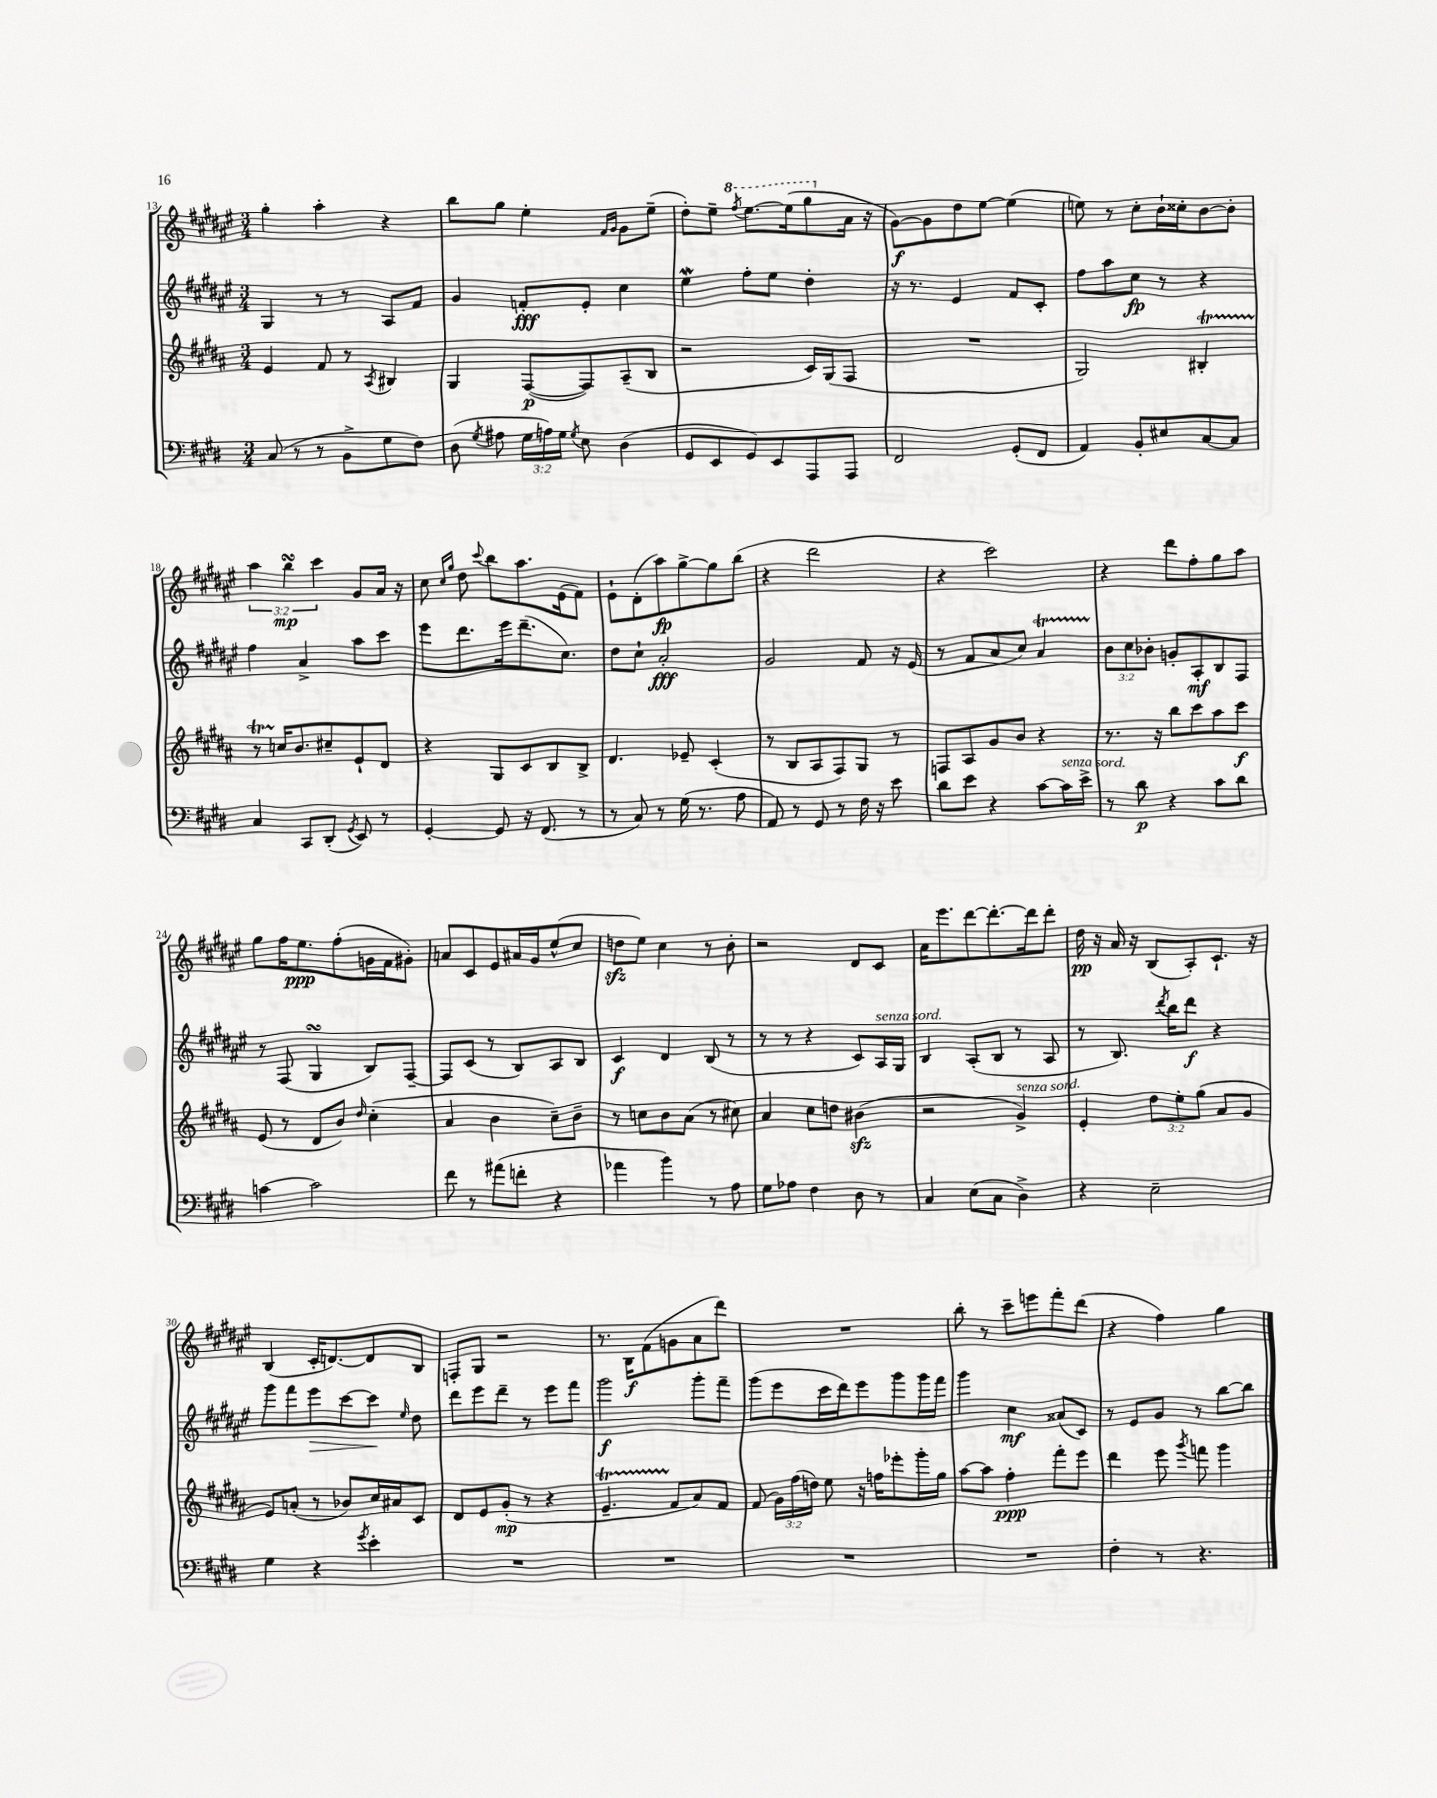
<<
\new StaffGroup <<
\new Staff = "s0" {
    \clef treble \key fis \major \numericTimeSignature \time 3/4 \override Staff.TupletNumber.text = #tuplet-number::calc-fraction-text
    \autoBeamOff gis''4-. ais''4-. r4 |
    b''8[ gis''8] eis''4-. \grace { fis'16[ gis'16] } gis'8[ eis''8]--( |
    dis''8[-.) eis''8]-- \ottava #1 \acciaccatura { fis'''8 } eis'''8.[~ eis'''16( gis'''8 \ottava #0 ais'16] r16 |
    gis'8[~\f) gis'8 dis''8 eis''8]~ eis''4( |
    e''8) r8 cis''8[-. b'16-! cisis''16-. b'8~ b'8]-. |
    \tuplet 3/2 { ais''4 b''4\turn\mp cis'''4 } gis'8[ ais'16] r16 |
    cis''8 \grace { cis''16[ gis''16] } dis''8 \appoggiatura { cis'''8 } b''8[ ais''8. eis'16( fis'8]) |
    eis'8[-! dis'8-.( ais''8\fp) gis''8~-> gis''8 b''8]( |
    r4 dis'''2 |
    r4 cis'''2) |
    r4 dis'''8[ fis''8-. gis''8 ais''8] |
    gis''8[ fis''16 eis''8.\ppp fis''8-.( g'16 fis'16 gis'8]-.) |
    a'8[ cis'8 eis'8 ais'16 gis'16 eis''8-^( cis''8] |
    d''8[\sfz eis''8]) cis''4 r8 b'8-. |
    r2 dis'8[ cis'8] |
    ais'16[ eis'''8. dis'''8~ dis'''8.~-. dis'''16 dis'''8]-. |
    dis''16\pp r16 ais'16 r16 b8[( ais8-.) cis'8.]-! r16 |
    b4( cis'16[-. d'8.~) d'8 b8] |
    f8[-. gis8] r2 |
    r8. b16[\f fis'8( g'8 ais'8 dis'''8]) |
    R2. |
    b''8-. r8 cis'''8[-- e'''8 fis'''8-. dis'''8]( |
    r4 fis''4) gis''4 \bar "|." |
}
\new Staff = "s1" {
    \clef treble \key fis \major \numericTimeSignature \time 3/4 \override Staff.TupletNumber.text = #tuplet-number::calc-fraction-text
    \autoBeamOff gis4 r8 r8 ais8[ fis'8] |
    gis'4 f'8[-.\fff eis'8]-. cis''4 |
    eis''4\mordent fis''8[-. eis''8] dis''4-. |
    r16 r8. eis'4 fis'8[ cis'8]-. |
    fis''8[ ais''8 cis''8]\fp r8 r4 |
    fis''4 ais'4-> ais''8[ cis'''8] |
    eis'''8[ dis'''8. eis'''16 dis'''8.--( cis''8.]) |
    dis''8[ cis''8]-! ais'2-.\fff |
    gis'2 fis'8 r16 eis'16( |
    r8 fis'8[ ais'8 cis''8]) ais'4\startTrillSpan |
    \tuplet 3/2 { b'8[\stopTrillSpan cis''8 bes'8]-. } g'8[-. ais8-.\mf b8 fis8] |
    r8 fis8( gis4\turn b8[) fis8]~-- |
    fis8[ cis'8]( r8 b8[) ais8 b8] |
    cis'4\f dis'4 b8( r8 |
    r8 r8 r4 cis'8[) ais16^\markup { \italic "senza sord." } gis16] |
    b4 ais8[-.( b8] r8 ais8 |
    r8 b8.) \acciaccatura { dis'''8 } b''16[ dis'''8]\f r4 |
    gis'''8[ fis'''8 eis'''8\> cis'''8~ cis'''8]\! \grace { eis''16 } dis''8 |
    dis'''8[ eis'''8 dis'''8]-- r8 eis'''8[ fis'''8] |
    gis'''2\f gis'''8[-. fis'''8]-- |
    gis'''8[( eis'''8 cis'''16 dis'''16) eis'''8 gis'''8 gis'''16 fis'''16] |
    gis'''4 cis''4\mf aisis'8[( cis'8]) |
    r8 eis'8[ gis'8] r8 b''8[~ b''8] \bar "|." |
}
\new Staff = "s2" {
    \clef treble \key b \major \numericTimeSignature \time 3/4 \override Staff.TupletNumber.text = #tuplet-number::calc-fraction-text
    \autoBeamOff e'4 fis'8 r8 \acciaccatura { ais8 } bis4 |
    gis4 fis8[~\p( fis8) ais8--( b8] |
    r2 cis'16[) gis16( fis8] |
    R2. |
    gis2) bis4-.\startTrillSpan |
    r8 c''16[\stopTrillSpan b'8. cis''8-- e'8-! dis'8] |
    r4 gis8[ cis'8 b8 b8]-> |
    dis'4. ees'8-- cis'4-.( |
    r8 b8[ ais8 fis8) gis8] r8 |
    f8[ ais8 gis'8 b'8] r4 |
    r8. r16 b''8[ cis'''8 ais''8 cis'''8]\f |
    e'8( r8 dis'8[ b'8]) \grace { dis''16 } cis''4-.( |
    ais'4 b'4 cis''8[--) b'8]-- |
    r8 c''8[ b'8 ais'8]( r8 cis''8) |
    ais'4 cis''8[ d''8] bis'4\sfz( |
    r2 gis'4->^\markup { \italic "senza sord." }) |
    e'4-. \tuplet 3/2 { dis''8[ e''8-. gis''8]( } ais'8[ gis'8] |
    e'8[) a'8]-.( r8 bes'8[) cis''16 ais'16 cis'8] |
    dis'8[ e'8 gis'8]-.\mp( r8 r4 |
    e'4.--\startTrillSpan fis'8[\stopTrillSpan ais'8) fis'8] |
    fis'8( \tuplet 3/2 { gis'16[) fis''16( d''16]) } e''8 r16 f''16[ ees'''8-. gis'''16-. gis''16] |
    ais''8[~ ais''8] fis''4-.\ppp fis'''8[-. e'''8] |
    dis'''4 e'''8 \acciaccatura { gis'''8 } f'''8 gis'''4 \bar "|." |
}
\new Staff = "s3" {
    \clef bass \key e \major \numericTimeSignature \time 3/4 \override Staff.TupletNumber.text = #tuplet-number::calc-fraction-text
    \autoBeamOff cis8( r8 r8 b,8[-> gis8 fis8]) |
    dis8( \acciaccatura { gis8 } ais8 \tuplet 3/2 { gis16[ a16) gis16] } \acciaccatura { gis8 } e8 dis4( |
    gis,8[ e,8 gis,8) e,8 a,,8 a,,8] |
    fis,2 gis,8[-.( fis,8] |
    a,4) b,8[-. eis8 cis8~ cis8] |
    cis4 cis,8[ dis,8]-.( \acciaccatura { gis,8 } e,8) r8 |
    gis,4~-. gis,8 r16 fis,8.( r8 |
    r8 cis8) r8 gis16( r8. a8 |
    a,8) r8 gis,8 r8 fis16 r16 e'8 |
    dis'8[ e'8] r4 cis'8[~ cis'16^\markup { \italic "senza sord." } e'16]-> |
    r8 dis'8\p r4 cis'8[ dis'8] |
    c'4~ c'2 |
    fis'8 r8 ais'8[( f'8]-. r4 |
    aes'4 b'4) r8 a8 |
    gis8[ aes8] fis4 dis8 r8 |
    cis4 e8[( cis8] dis4->) |
    r4 e2-- |
    gis4 r4 \acciaccatura { gis'8 } e'4-. |
    R2. |
    R2. |
    R2. |
    R2. |
    fis4-. r8 r4. \bar "|." |
}
>>
>>
\layout { \context { \Score currentBarNumber = #13 } }
